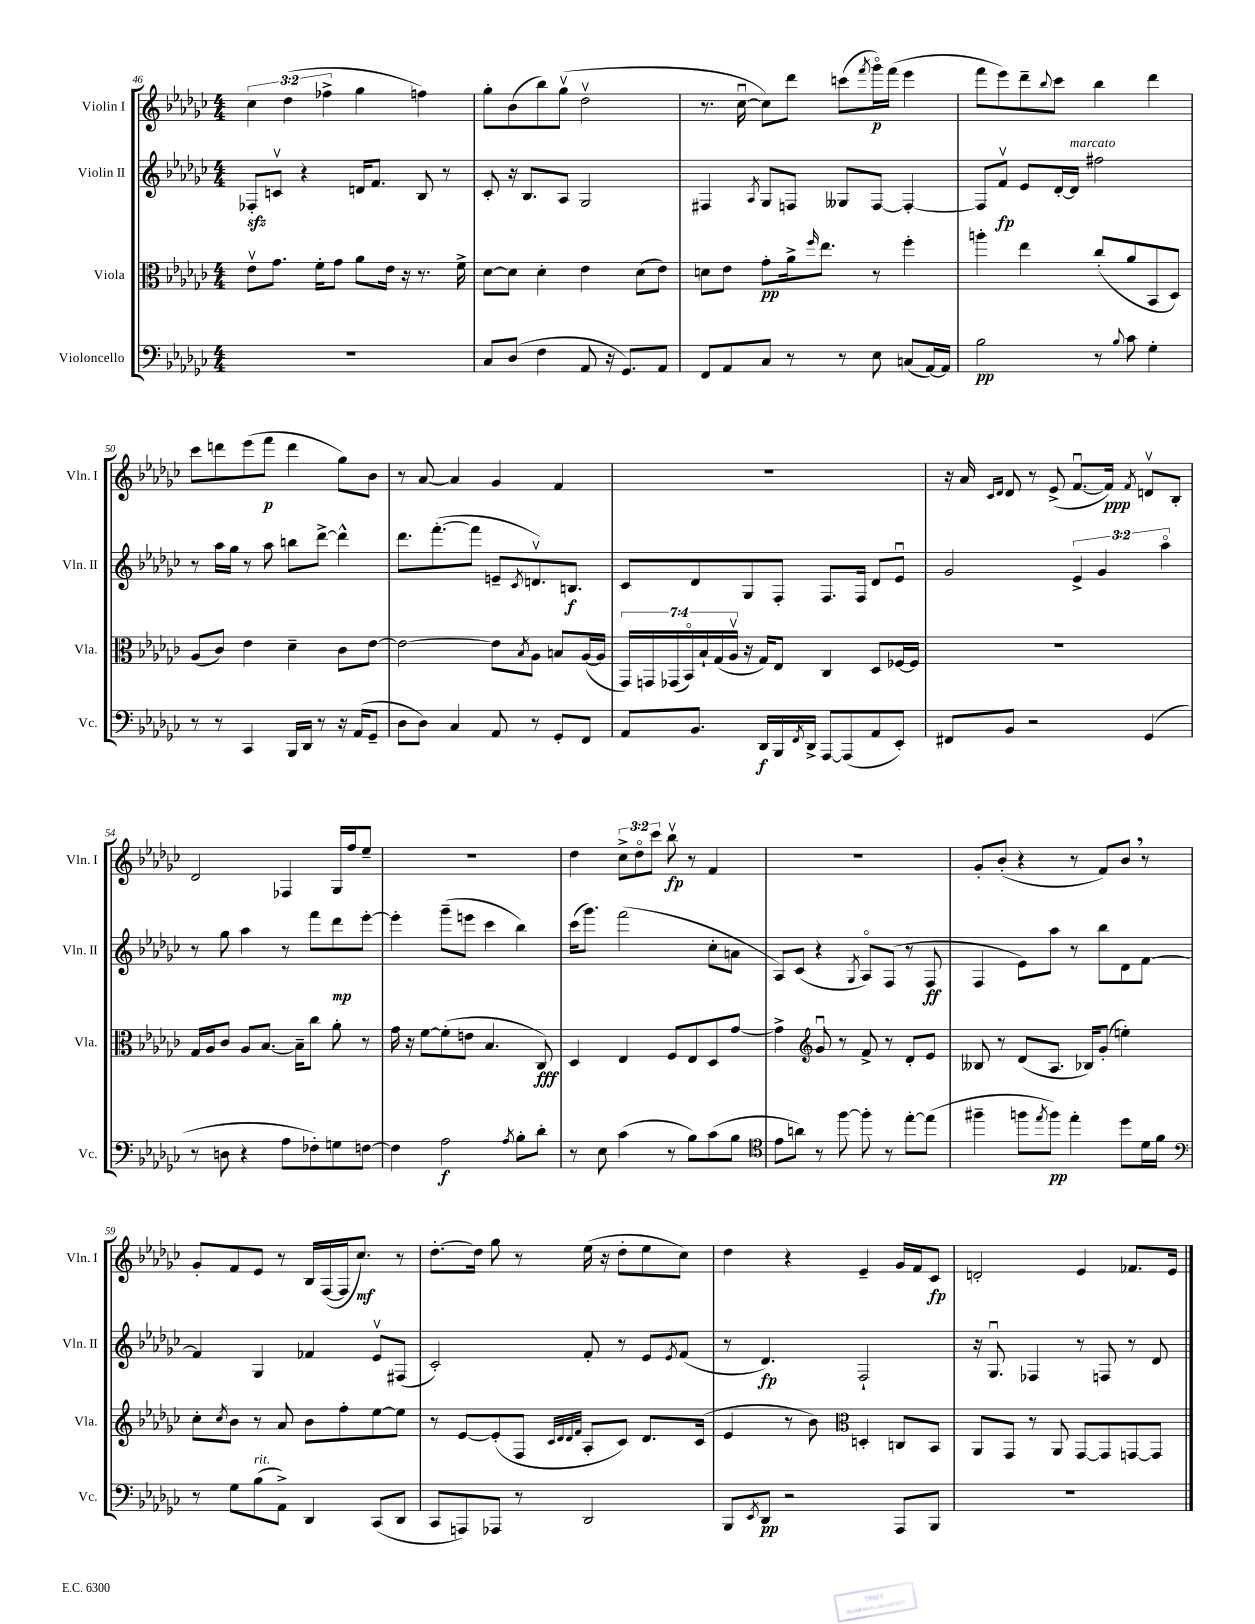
<<
\new StaffGroup <<
\new Staff = "s0" \with { instrumentName = "Violin I" shortInstrumentName = "Vln. I" } {
    \clef treble \key ges \major \numericTimeSignature \time 4/4 \override Staff.TupletNumber.text = #tuplet-number::calc-fraction-text
    \tuplet 3/2 { ces''4 des''4( fes''4-> } ges''4 f''4) |
    ges''8-. bes'8( bes''8) ges''8\upbow( des''2\upbow |
    r8. ces''16~\downbow ces''8) des'''8 c'''8( \acciaccatura { f'''8 } ges'''16\flageolet\p) f'''16( ees'''4 |
    f'''8 ees'''8) des'''8-- \appoggiatura { bes''8 } ces'''8 bes''4 des'''4 |
    ces'''8 d'''8 ees'''8( f'''8\p d'''4 ges''8) bes'8 |
    r8 aes'8~ aes'4 ges'4 f'4 |
    R1 |
    r16 aes'16 \grace { ces'16 des'16 } des'8 r8 ees'8->( f'8.~\downbow f'16\ppp) \acciaccatura { f'8 } d'8\upbow bes8-. |
    des'2 fes4 ges16 f''16 ees''8-- |
    R1 |
    des''4 \tuplet 3/2 { ces''8-> des''8\flageolet ces'''8 } bes''8\upbow\fp r8 f'4 |
    R1 |
    ges'8-. bes'8-.( r4 r8 f'8) bes'8 \breathe r8 |
    ges'8-. f'8 ees'8 r8 bes16 f16~( f16 ces''8.\mf) r8 |
    des''8.~-. des''16 ges''8 r8 ees''16( r16 des''8-. ees''8 ces''8) |
    des''4 r4 ees'4-- ges'16 f'16 ces'8\fp |
    d'2-. ees'4 fes'8. ees'16 \bar "|." |
}
\new Staff = "s1" \with { instrumentName = "Violin II" shortInstrumentName = "Vln. II" } {
    \clef treble \key ges \major \numericTimeSignature \time 4/4 \override Staff.TupletNumber.text = #tuplet-number::calc-fraction-text
    fes8-.\sfz c'8\upbow r4 d'16 f'8. bes8 r8 |
    ces'8-. r16 bes8. aes8 ges2 |
    fis4 \acciaccatura { aes8 } ges8 f8 geses8 f8~ f4~-. |
    f8 f'8\upbow\fp ees'8 des'16~-. des'16^\markup { \italic "marcato" } fis''2 |
    r8 aes''16 ges''16 r8 aes''8 b''8 des'''8~-> des'''4-^ |
    des'''8. f'''8.~-.( f'''8 e'8-- \acciaccatura { ces'8 } d'8.\upbow) b8.\f |
    ces'8 des'8 ges8 f8-. f8. f16 des'8 ees'8\downbow |
    ges'2 \tuplet 3/2 { ees'4-> ges'4 aes''4\flageolet } |
    r8 ges''8 aes''4 r8 f'''8 des'''8\mp ees'''8~-. |
    ees'''4-. ges'''8--( e'''8 ces'''4 bes''4) |
    ces'''16( ges'''8.) f'''2( ces''8-. a'8 |
    aes8) ces'8( r4 \acciaccatura { ges8 } aes8\flageolet) f8( r8 f8\ff |
    f4 ees'8) aes''8 r8 bes''8 des'8 f'8~ |
    f'4 ges4 fes'4 ees'8\upbow fis8( |
    ces'2-.) f'8-. r8 ees'8 \acciaccatura { ees'8 } f'8( |
    r8 des'4.\fp) f2-! |
    r16 ges8.\downbow fes4 r8 f8 r8 des'8 \bar "|." |
}
\new Staff = "s2" \with { instrumentName = "Viola" shortInstrumentName = "Vla." } {
    \clef alto \key ges \major \numericTimeSignature \time 4/4 \override Staff.TupletNumber.text = #tuplet-number::calc-fraction-text
    ees'8\upbow ges'8. f'16-. ges'8 aes'8 ees'16 r16 r8. f'16-> |
    des'8~ des'8 des'4-. ees'4 des'8( ees'8) |
    d'8 ees'8 ges'8-.\pp aes'16-> \grace { f''16 } ees''8. r8 f''4-. |
    a''4-. ees''4 ces''8-.( aes'8 bes,8 des8) |
    aes8( ces'8) ees'4 des'4-- ces'8 ees'8~ |
    ees'2~ ees'8 \acciaccatura { bes8 } aes8 b8 aes16~( aes16 |
    \tuplet 7/4 { ges,16) g,16 ges,16( bes,16\flageolet) bes16-! ges16( aes16\upbow } r16 ges16) ees8 ces4 des8 fes16~ fes16 |
    R1 |
    ges16 aes16 ces'8 aes8 bes8.~ bes16-- ces''8 aes'8-. r8 |
    ges'16 r16 f'8~ f'8-.( e'8 bes4. ces8\fff) |
    des4 ees4 f8 ees8 des8 ges'8~ |
    ges'4-> \clef treble ges'8\downbow r8 f'8-> r8 des'8-. ees'8 |
    beses8 r8 des'8( aes8. bes16) ges'8-.( e''4-.) |
    ces''8-. \acciaccatura { ces''8 } bes'8 r8 aes'8 bes'8 f''8-. ees''8~ ees''8 |
    r8 ees'8~ ees'8-.( f8 \grace { ces'32 des'32 des'32 f'32 } aes8-. ces'8) des'8. ces'16( |
    ees'4 r8 bes'8) \clef alto d4-. c8 bes,8 |
    aes,8 ges,8 r8 aes,8 ges,8~ ges,8 g,8~ g,8 \bar "|." |
}
\new Staff = "s3" \with { instrumentName = "Violoncello" shortInstrumentName = "Vc." } {
    \clef bass \key ges \major \numericTimeSignature \time 4/4
    R1 |
    ces8 des8( f4 aes,8 r16 ges,8.) aes,8 |
    f,8 aes,8 ces8 r8 r8 ees8 c8( aes,16~) aes,16 |
    bes2\pp r8 \appoggiatura { bes8 } ces'8 ges4-. |
    r8 r8 ces,4 bes,,16 des,16 r8 r16 aes,16( ges,8-- |
    des8 des8) ces4 aes,8 r8 ges,8-. f,8 |
    aes,8 bes,8. des,16\f bes,,16 \acciaccatura { f,8 } des,16-> aes,,8~ aes,,8( aes,8 ees,8-.) |
    fis,8 bes,8 r2 ges,4( |
    r8 d8 r4 aes8 fes8-.) g8 f8~ |
    f4 aes2\f \acciaccatura { aes8 } bes8-. des'8-. |
    r8 ees8 ces'4( r8 bes8) ces'8( bes8 |
    \clef tenor ees'8 a'8) r8 f''8~ f''8-. r8 ees''8~-. ees''8( |
    fis''4-- f''8 \acciaccatura { ees''8 } f''8\pp) ees''4-. des''8 des'16 f'16 |
    \clef bass r8 ges8 bes8^\markup { \italic "rit." }( aes,8->) des,4 ces,8( des,8 |
    ces,8 a,,8) aes,,8 r8 des,2 |
    bes,,8 \acciaccatura { ees,8 } des,8\pp r2 aes,,8 bes,,8 |
    R1 \bar "|." |
}
>>
>>
\layout { \context { \Score currentBarNumber = #46 } }
